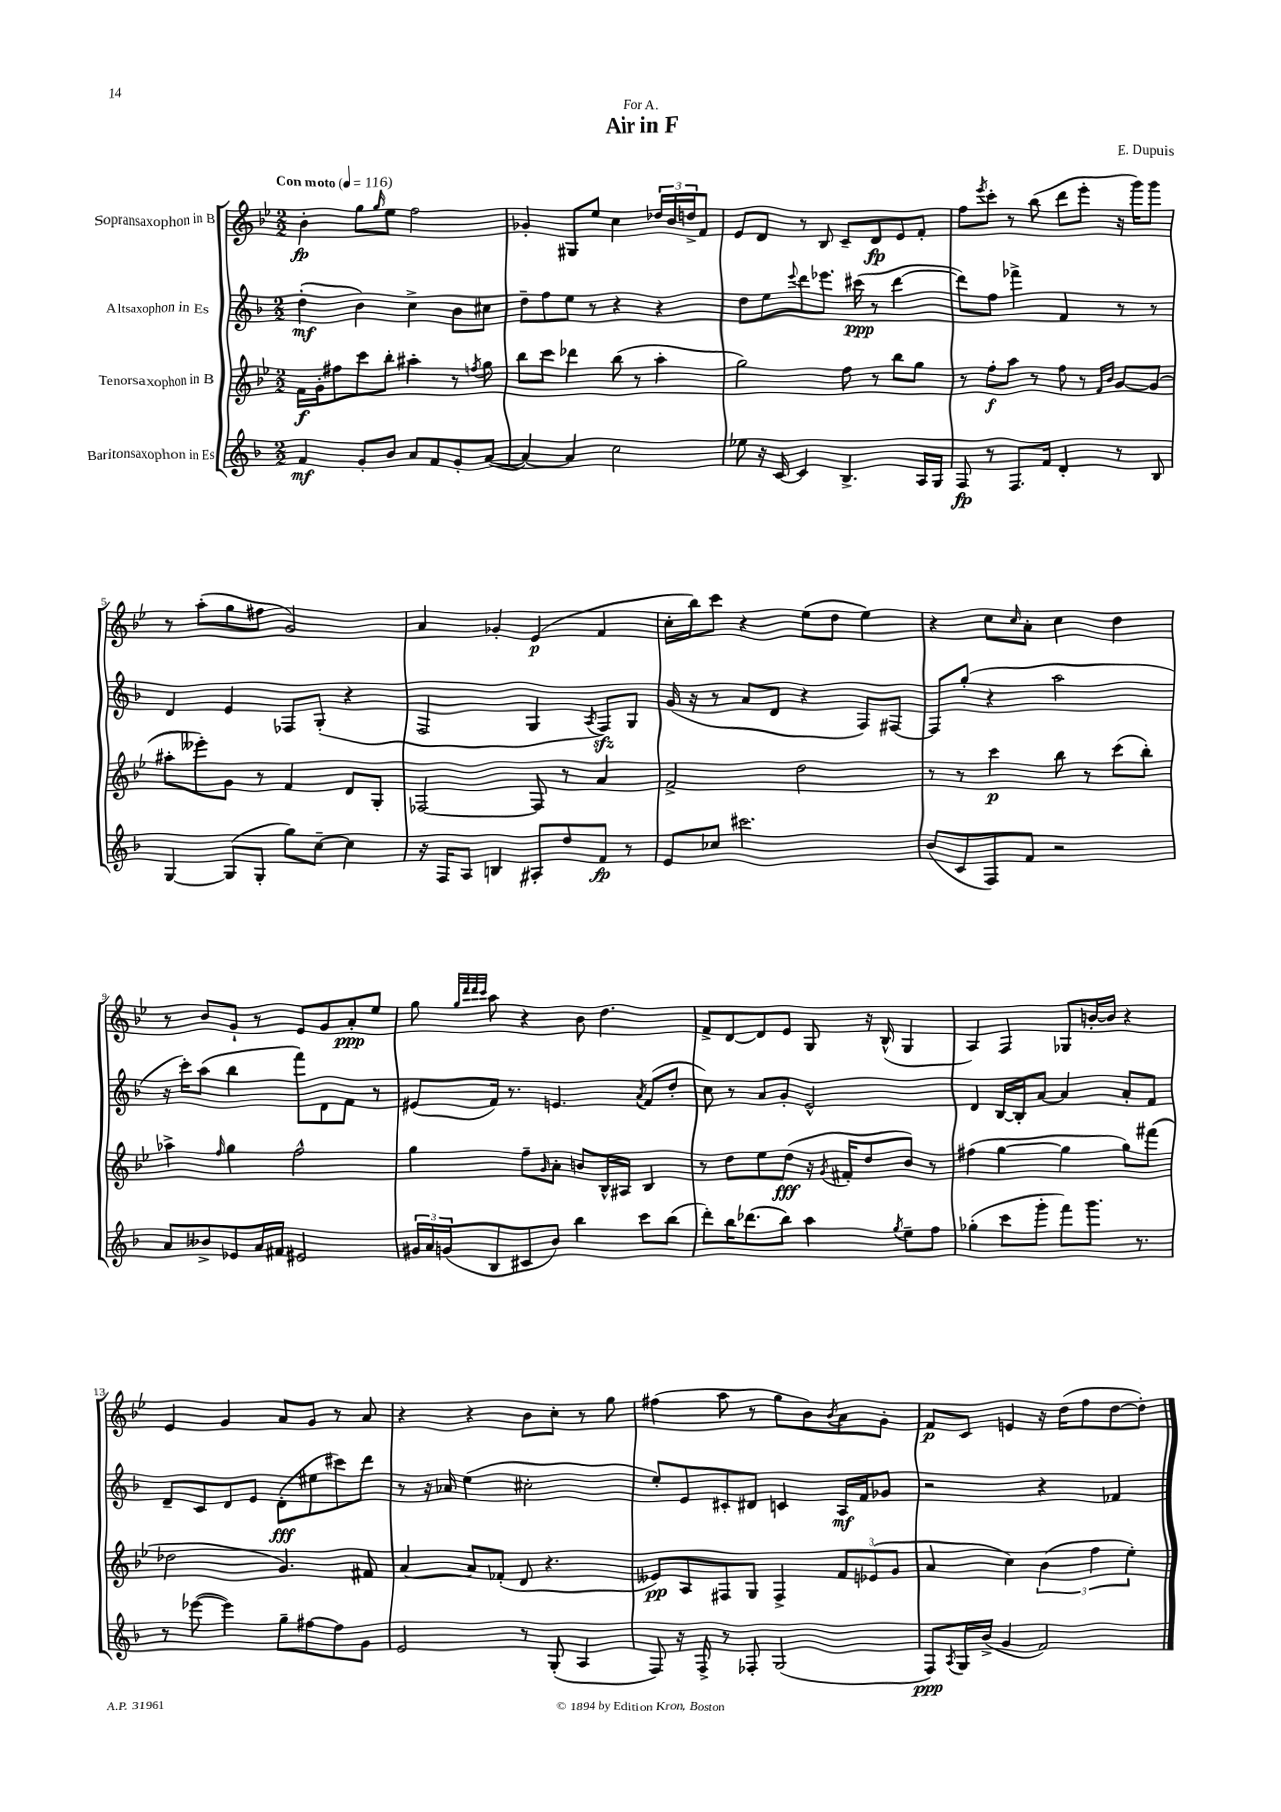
\header { title = "Air in F" composer = "E. Dupuis" dedication = "For A." }
<<
\new StaffGroup <<
\new Staff = "s0" \with { instrumentName = "Sopransaxophon in B" } {
    \clef treble \key bes \major \numericTimeSignature \time 2/2 \tempo "Con moto" 4 = 116
    bes'4-.\fp g''8 \grace { g''16 } ees''8 f''2 |
    ges'4-. gis8 ees''8 c''4 \tuplet 3/2 { des''16 bes'16 d''16-> } f'8 |
    ees'8 d'8 r8 bes8 c'8-- d'8\fp ees'8 f'8-. |
    f''8 \acciaccatura { ees'''8 } c'''8-. r8 bes''8( d'''8 ees'''8-. r16 g'''16) g'''8 |
    r8 a''8-.( g''8 fis''8 g'2) |
    a'4 ges'4-. ees'4\p( f'4 |
    c''16-. bes''16) c'''8 r4 ees''8( d''8 ees''4) |
    r4 c''8 \grace { c''16 } a'8-. c''4 d''4 |
    r8 bes'8 g'8-! r8 ees'8 g'8 a'8-.\ppp ees''8 |
    g''8 \grace { g''32 d'''32 d'''32 c'''32 } a''8 r4 bes'8 d''4. |
    f'8-> d'8~ d'8 ees'8 g8 r16 bes16-^( g4 |
    a4) f4 ges8 b'16~-. b'16 r4 |
    ees'4 g'4 a'8 g'8 r8 a'8 |
    r4 r4 bes'8 c''8-. r8 g''8 |
    fis''4( a''8 r8 g''8 bes'8) \acciaccatura { bes'8 } a'8 g'8-. |
    f'8\p c'8 e'4 r16 d''16( f''8 d''8~ d''8-.) \bar "|." |
}
\new Staff = "s1" \with { instrumentName = "Altsaxophon in Es" } {
    \clef treble \key f \major \numericTimeSignature \time 2/2
    d''4-.\mf( bes'4) c''4-> bes'8 cis''8 |
    d''8-- f''8 e''8 r8 r4 r4 |
    d''8 e''8 \appoggiatura { e'''8 } d'''8 ees'''8. cis'''16\ppp( r8 d'''4~ |
    d'''8) f''8 fes'''4-> f'4 r8 r8 |
    d'4 e'4 fes8 g8-.( r4 |
    f2 g4 \acciaccatura { a8 } f8\sfz) g8 |
    g'16( r16 r8 a'8 d'8 r4 f8) fis8~ |
    fis8 g''8-.( r4 a''2 |
    r16 c'''16-.) a''8( bes''4 f'''8) d'8 f'8 r8 |
    eis'8( f'16) r8. e'4. \acciaccatura { a'8 } f'8( d''8-. |
    c''8) r8 a'8 g'8-. e'2-^ |
    d'4 bes16~ bes16-. a'8~ a'4 a'8-. f'8 |
    d'8-- c'8 d'8 e'8 d'8-.\fff( eis''8 cis'''8) d'''8 |
    r8 r16 aes'16 e''4( cis''2-. |
    e''8-.) e'8 cis'8-. dis'8 c'4 a16\mf f'16 ges'8 |
    r2 r4 fes'4 \bar "|." |
}
\new Staff = "s2" \with { instrumentName = "Tenorsaxophon in B" } {
    \clef treble \key bes \major \numericTimeSignature \time 2/2
    f'16\f g'16-. fis''8 c'''8 bes''8-. ais''4-. r8 \acciaccatura { f''8 } g''8 |
    bes''8 c'''8 des'''4 bes''8( r8 a''4-. |
    g''2) f''8 r8 bes''8 g''8 |
    r8 f''8-.\f a''8 r8 f''8 r8 \grace { f'16 bes'16 } g'8~ g'8( |
    ais''8-. eeses'''8-.) g'8 r8 f'4 d'8 g8-. |
    fes2~ fes8 r8 a'4 |
    f'2-> d''2 |
    r8 r8 c'''4\p bes''8 r8 c'''8( bes''8-.) |
    aes''4-> \grace { f''16 } g''4 f''2-^ |
    g''4 f''8-- \grace { g'16 } a'8-. b'8 bes16-^ ais16 bes4 |
    r8 d''8 ees''8 d''8\fff( r16 \acciaccatura { g'8 } fis'16-. d''8 bes'8) r8 |
    fis''4( g''4~ g''4 g''8) fis'''8( |
    des''2 g'4.) fis'8 |
    a'4~ a'8 fes'8-.( d'8 r4. |
    eeses'8\pp) a8 fis8 g8 fis4-> \tuplet 3/2 { f'8 ees'8( g'8 } |
    a'4 c''4) \tuplet 3/2 { bes'4( f''4 ees''4-.) } \bar "|." |
}
\new Staff = "s3" \with { instrumentName = "Baritonsaxophon in Es" } {
    \clef treble \key f \major \numericTimeSignature \time 2/2
    f'4\mf g'8-. bes'8 a'8 f'8 g'8-. a'8~( |
    a'4~) a'4 c''2 |
    ees''8 r16 c'16~ c'4 bes4.-> a16 g16 |
    f8\fp r8 f8. f'16 d'4-. r8 bes8 |
    g4~ g8( g8-. g''8) c''8~-- c''4 |
    r16 f16 a8 b4 ais8-. d''8 f'8\fp r8 |
    e'8 ces''8 cis'''2. |
    bes'8( c'8 f8) f'8 r2 |
    a'8 beses'8-> ees'8 a'16 fis'16 eis'2 |
    \tuplet 3/2 { gis'16 a'16 g'16( } bes8 cis'8 bes'8) bes''4 c'''8 bes''8( |
    d'''8-.) bes''16 des'''8.( bes''8) a''4 \acciaccatura { g''8 } e''8-- f''8 |
    ges''4-.( c'''8 g'''8-. f'''8) g'''8. r8. |
    r8 ees'''8~( ees'''4) g''8-- fis''8~ fis''8 g'8 |
    e'2 r8 g8-.( a4 |
    f8) r16 f16-> r8 fes8-. g2( |
    f8\ppp) \acciaccatura { a8 } g16 bes'16->( g'4 f'2) \bar "|." |
}
>>
>>
